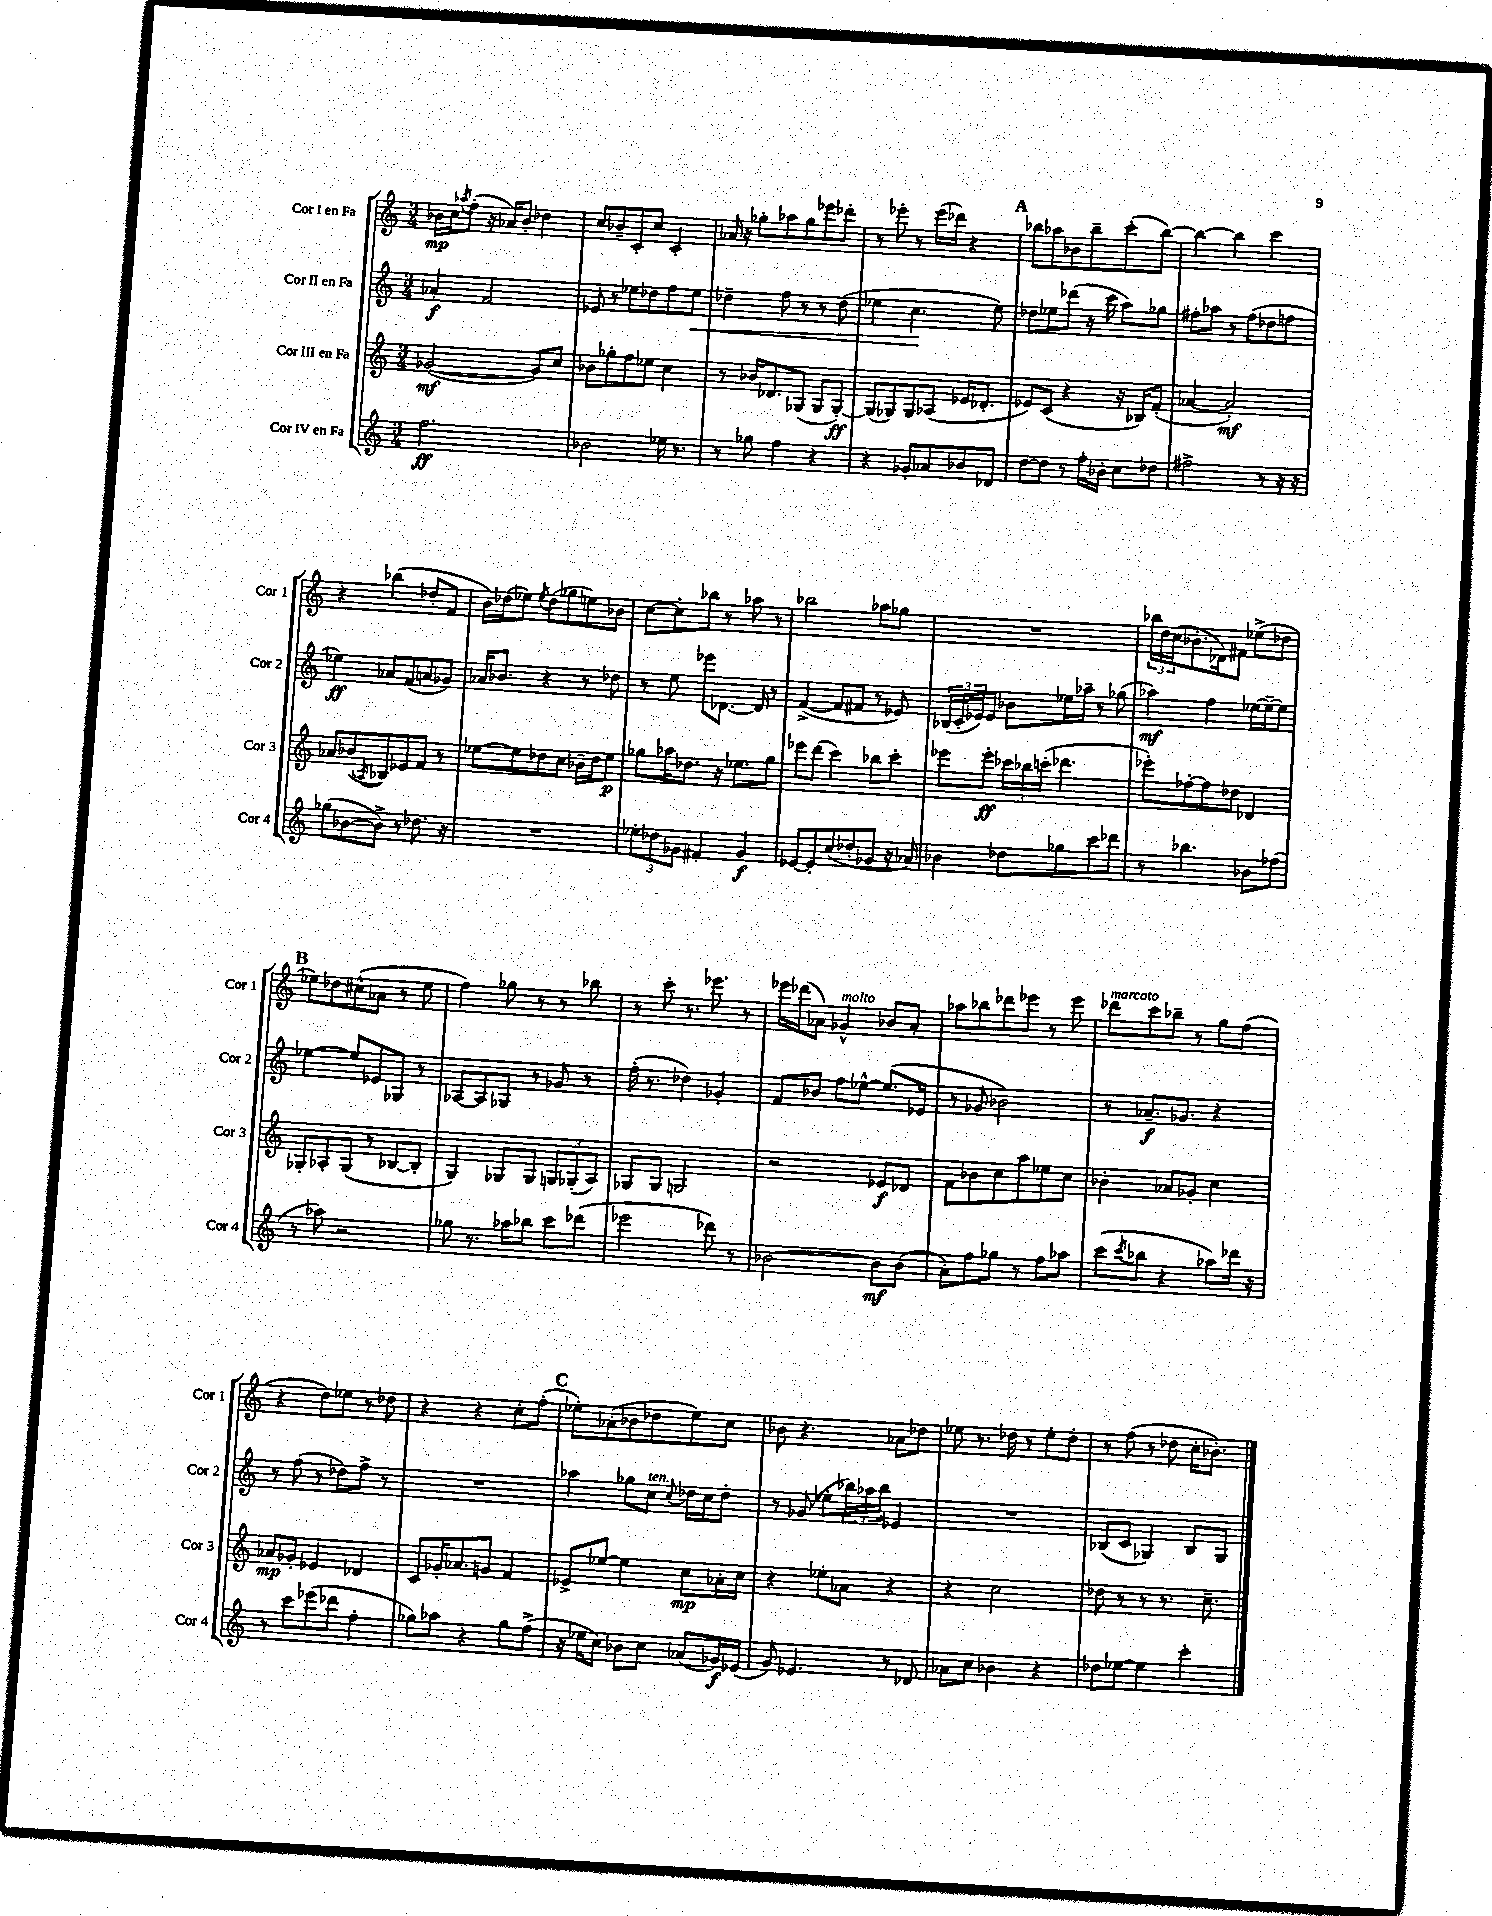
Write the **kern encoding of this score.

**kern	**dynam	**kern	**dynam	**kern	**dynam	**kern	**dynam
*part4	*part4	*part3	*part3	*part2	*part2	*part1	*part1
*staff4	*staff4	*staff3	*staff3	*staff2	*staff2	*staff1	*staff1
*I"Cor IV en Fa	*	*I"Cor III en Fa	*	*I"Cor II en Fa	*	*I"Cor I en Fa	*
*I'Cor 4	*	*I'Cor 3	*	*I'Cor 2	*	*I'Cor 1	*
*clefG2	*	*clefG2	*	*clefG2	*	*clefG2	*
*k[]	*	*k[]	*	*k[]	*	*k[]	*
*M3/4	*	*M3/4	*	*M3/4	*	*M3/4	*
=1	=1	=1	=1	=1	=1	=1	=1
2.ff\	ff	([2g-X/	mf	4a-X'/	f	16b-X\LL	mp
.	.	.	.	.	.	16cc\J	.
.	.	.	.	.	.	8qaa-X/	.
.	.	.	.	.	.	(8ff'\J	.
.	.	.	.	2f/	.	16r	.
.	.	.	.	.	.	16a-X/KL)	.
.	.	.	.	.	.	8b-'/J	.
.	.	8g-/L])	.	.	.	4dd-X\	.
.	.	8cc/J	.	.	.	.	.
=2	=2	=2	=2	=2	=2	=2	=2
2b-X\	.	8b-X\L	.	8e-X/	.	8cc/L	.
.	.	8gg-X'\	.	8r	.	8b-X~/	.
.	.	8ff\	.	8ee-X\L	.	8c'/	.
.	.	8ee-X\J	.	8dd-X\	.	8cc/J	.
16ee-X\	.	4cc\	.	8ff\	.	4c'/	.
8.r	.	.	.	.	.	.	.
!	!	!	!	!	!LO:HP:b	!	!
.	.	.	.	8ee-\J	<	.	.
=3	=3	=3	=3	=3	=3	=3	=3
8r	.	8r	.	4dd-X~\	.	16a-X/	.
.	.	.	.	.	.	16r	.
8gg-X\	.	16b-X/KL	.	.	.	8gg-X'\L	.
.	.	8.d-X/	.	.	.	.	.
4ff\	.	.	.	8ff\	.	8aa-X\	.
.	.	(8G-X/J	.	8r	.	8gg-\	.
4r	.	8G-/L	.	8r	.	8eee-X\	.
.	.	[8G-'/J)	ff	(8dd-\	.	8ddd-X'\J	.
=4	=4	=4	=4	=4	=4	=4	=4
4r	.	(8G-/L]	.	4ee-X\	.	8r	.
.	.	8G-X/)	.	.	.	8eee-X'\	.
8g-X'/L	.	8G-/	.	4.cc\	.	8r	.
8a-X/	.	(8A-X/J	.	.	.	(16eee-\LL	.
.	.	.	.	.	.	16ddd-X\JJ)	.
8b-X/	.	16e-X/KL	.	.	.	4r	.
.	.	8.d-X'/J	.	.	.	.	.
8d-X/J	.	.	.	8ee-\)	[	.	.
!!LO:REH:place=s1:t=A
=5	=5	=5	=5	=5	=5	=5	=5
[8dd\L	.	8e-X/L)	.	8dd-X\L	.	8bb-X\L	.
8dd\J]	.	(8c/J	.	8ee-X\	.	8aa-X\	.
8r	.	4r	.	(8ddd-X\J	.	8b-X\	.
16ff'\LL	.	.	.	16r	.	8bb-~\	.
16b-X'\JJ	.	.	.	16ccc\	.	.	.
8cc\L	.	16r	.	8aa\L)	.	(8ccc'\	.
.	.	16B-X/KL)	.	.	.	.	.
8dd-X\J	.	(8f'/J	.	8gg-X\J	.	[8bb-\J)	.
=6	=6	=6	=6	=6	=6	=6	=6
2ff#X^\	.	[4a-X/	.	8ff#X'\L	.	4bb-\_	.
.	.	.	.	8aa-X\J	.	.	.
.	.	2a-'/])	mf	8r	.	4bb-\]	.
.	.	.	.	(8ff#\L	.	.	.
8r	.	.	.	8dd-X\	.	4ccc\	.
16r	.	.	.	8ffn\J	.	.	.
16r	.	.	.	.	.	.	.
!!LO:LB:g=z
=7	=7	=7	=7	=7	=7	=7	=7
(8gg-X\L	.	8a-X/L	.	4ee-X\)	ff	4r	.
[8b-X\	.	(8b-X/	.	.	.	.	.
.	.	8qA-X/	.	.	.	.	.
8b-^\J])	.	8B-X/)	.	8a-X/L	.	(4bb-X\	.
8r	.	8e-X/	.	(8f/	.	.	.
8.dd-X\	.	8f/J	.	8an/	.	8dd-X'/L	.
.	.	8r	.	8g-X/J)	.	8f/J	.
16r	.	.	.	.	.	.	.
=8	=8	=8	=8	=8	=8	=8	=8
2.r	.	[8ee-X\L	.	16a-X/KL	.	16b\LL)	.
.	.	.	.	8.b-X/J	.	(16dd-X\J	.
.	.	8ee-\]	.	.	.	8ee-X\J)	.
.	.	.	.	.	.	8qee-/	.
.	.	8dd-X\	.	4r	.	(8dd-\L	.
.	.	8cc\J	.	.	.	8gg-X\	.
.	.	16b-X~\LL	.	8r	.	8een\)	.
.	.	16dd-\J	.	.	.	.	.
.	.	8ee-\J	p	8dd-X\	.	8b-X\J	.
=9	=9	=9	=9	=9	=9	=9	=9
12ee-X'\L	.	8gg-X\L	.	8r	.	[8cc\L	.
12dd-X\	.	.	.	.	.	.	.
.	.	16aa-X\K	.	8ee\	.	8cc'\]	.
12g-X\J	.	.	.	.	.	.	.
.	.	8.dd-X\J	.	.	.	.	.
4f#X'/	.	.	.	8eee-X\L	.	8bb-X\J	.
.	.	16r	.	[8.d-X\J	.	8r	.
.	.	8.ee-X\L	.	.	.	.	.
4g-/	f	.	.	.	.	8aa-X\	.
.	.	.	.	16d-/]	.	.	.
.	.	8gg-\J	.	8r	.	8r	.
=10	=10	=10	=10	=10	=10	=10	=10
[8e-X/L	.	8eee-X\L	.	([4f^/	.	2bb-X\	.
8e-'/]	.	(8ddd\J	.	.	.	.	.
(8cc/	.	4ccc\)	.	8f/L]	.	.	.
8dd-X'/	.	.	.	8f#X/J	.	.	.
8g-X/J	.	8bb-X\L	.	8r	.	8aa-X\L	.
16r	.	8ccc'\J	.	8e-X/)	.	8gg-X\J	.
16a-X/)	.	.	.	.	.	.	.
=11	=11	=11	=11	=11	=11	=11	=11
4b-X\	.	8eee-X\L	.	(24B-X/LL	.	2.r	.
.	.	.	.	24c'/	.	.	.
.	.	.	.	24e-X/J)	.	.	.
.	.	8eee-'\J	ff	8e-/J	.	.	.
8dd-X\L	.	24ccc-X\LL	.	8b-X\L	.	.	.
.	.	24bb-X\	.	.	.	.	.
.	.	(24cccn'\JJ	.	.	.	.	.
8gg-X\	.	4.ddd-X\	.	16ee-X\L	.	.	.
.	.	.	.	16aa-X~\JJ	.	.	.
8ccc\	.	.	.	8r	.	.	.
8ddd-X\J	.	.	.	(8gg-X\	.	.	.
=12	=12	=12	=12	=12	=12	=12	=12
8r	.	8eee-X'\L)	.	4aa-X\)	mf	24bb-X\LL	.
.	.	.	.	.	.	24dd\	.
.	.	.	.	.	.	(24cc\J	.
4.bb-X\	.	[8ff-X'\	.	.	.	8.b-X'\	.
.	.	8ff-\]	.	4ff\	.	.	.
.	.	.	.	.	.	16d-X\k)	.
.	.	8dd-X\J	.	.	.	8f#X\J	.
8b-X\L	.	4d-X/	.	[16ee-X\LL	.	(8ee-X^\L	.
.	.	.	.	16ee-~\J_	.	.	.
(8ff-X\J	.	.	.	8ee-\J]	.	8dd-X\J	.
!!LO:LB:g=z
!!LO:REH:place=s1:t=B
=13	=13	=13	=13	=13	=13	=13	=13
8r	.	8G-X'/L	.	[4ee-X\	.	8ee-X\L)	.
8aa-X\)	.	8A-X'/	.	.	.	8dd-X\	.
2r	.	(8G-/J	.	8ee-/L]	.	(8cc#X^^\	.
.	.	8r	.	8e-X/	.	8a-X\J	.
.	.	[8B-X/L	.	8G-X/J	.	8r	.
.	.	8B-'/J]	.	8r	.	8ee-\	.
=14	=14	=14	=14	=14	=14	=14	=14
8gg-X\	.	4G/)	.	[8A-X/L	.	4ff\)	.
8.r	.	.	.	8A-/]	.	.	.
.	.	8G-X/L	.	8G-X/J	.	8gg-X\	.
16aa-X\KL	.	.	.	.	.	.	.
8bb-X\J	.	8G-/J	.	8r	.	8r	.
8ccc\L	.	12Gn/L	.	8g-X/	.	8r	.
.	.	(12G-X'/	.	.	.	.	.
(8ddd-X\J	.	.	.	8r	.	8bb-X\	.
.	.	12A/J)	.	.	.	.	.
=15	=15	=15	=15	=15	=15	=15	=15
2eee-X\	.	8G-X/L	.	(16ff'\	.	8r	.
.	.	.	.	8.r	.	.	.
.	.	8G-/J	.	.	.	8ccc'\	.
.	.	2Gn/	.	4dd-X\)	.	8.r	.
.	.	.	.	.	.	8.eee-X\	.
8ddd-X\)	.	.	.	4g-X'/	.	.	.
8r	.	.	.	.	.	8r	.
=16	=16	=16	=16	=16	=16	=16	=16
[2b-X\	.	2r	.	8f/L	.	16eee-X\LL	.
.	.	.	.	.	.	(16ddd-X\J	.
.	.	.	.	8b-X/J	.	8a-X\J)	.
!	!	!	!	!	!	!LO:TX:a:i:t=molto	!
.	.	.	.	8ff\L	.	4g-X^^/	.
.	.	.	.	[8ee-X^^\J	.	.	.
8b-\L]	mf	8e-X/L	f	(8.ee-/L]	.	8b-X/L	.
(8b-\J	.	8d-X/J	.	.	.	8a-'/J	.
.	.	.	.	16e-X/Jk	.	.	.
=17	=17	=17	=17	=17	=17	=17	=17
8a'\L)	.	8f\L	.	8r	.	8aa-X\L	.
8ff\	.	8b-X\	.	8g-X/	.	8bb-X\	.
8gg-X\J	.	8cc\	.	2b-X\)	.	8ddd-X\	.
8r	.	8aa\	.	.	.	8eee-X\J	.
8ff\L	.	8ee-X\	.	.	.	8r	.
8aa-X\J	.	8cc\J	.	.	.	8eee-\	.
=18	=18	=18	=18	=18	=18	=18	=18
!	!	!	!	!	!	!LO:TX:a:i:t=marcato	!
(8ccc\L	.	4b-X'\	.	8r	.	8ddd-X\L	.
8qccc/	.	.	.	.	.	.	.
8bb-X\J	.	.	.	8.a-X~/L	f	8ccc\	.
4r	.	8a-X/L	.	.	.	8bb-X~\J	.
.	.	.	.	8.g-X/J	.	.	.
.	.	8g-X'/J	.	.	.	8r	.
8aa-X\L)	.	4cc\	.	4r	.	8gg\L	.
16ddd-X\Jk	.	.	.	.	.	(8ff\J	.
16r	.	.	.	.	.	.	.
!!LO:LB:g=z
=19	=19	=19	=19	=19	=19	=19	=19
8r	.	8a-X/L	mp	8r	.	4r	.
8ccc\L	.	8g-X'/J	.	(8ff\	.	.	.
(8eee-X\	.	4e-X/	.	8r	.	8dd\L)	.
8ddd-X\J	.	.	.	8dd-X\L)	.	8ee-X\J	.
4ff'\	.	4d-X/	.	8ff^\J	.	8r	.
.	.	.	.	8r	.	8dd-X\	.
=20	=20	=20	=20	=20	=20	=20	=20
8gg-X\L)	.	8c/L	.	2.r	.	4r	.
8aa-X\J	.	16g-X'/K	.	.	.	.	.
.	.	8.a-X/	.	.	.	.	.
4r	.	.	.	.	.	4r	.
.	.	8gn/J	.	.	.	.	.
8gg-\L	.	4f/	.	.	.	8cc'\L	.
(8ff^\J	.	.	.	.	.	(8ff'\J	.
!!LO:REH:place=s1:t=C
=21	=21	=21	=21	=21	=21	=21	=21
16r	.	8e-X^/L	.	4aa-X\	.	8ee-X'\L)	.
16ee-X\KL	.	.	.	.	.	.	.
8cc\J)	.	[8ee-X/J	.	.	.	(8a-X'\	.
8b-X\L	.	4ee-\]	.	8gg-X\L	.	8b-X\	.
!	!	!	!	!LO:TX:a:i:t=ten.	!	!	!
8cc\J	.	.	.	8cc\J	.	8dd-X\	.
.	.	.	.	8qqcc/	.	.	.
(8a-X/L	.	8cc\L	mp	16dd-X\LL	.	8ee-\)	.
.	.	.	.	16cc\J	.	.	.
16g-X/L)	f	16a-X'\L	.	8dd-'\J	.	8cc\J	.
(16e-X/JJ	.	16cc\JJ	.	.	.	.	.
=22	=22	=22	=22	=22	=22	=22	=22
8g/)	.	4r	.	8r	.	8b-X\	.
4.e-X/	.	.	.	(8g-X/	.	4.r	.
.	.	8ee-X'\L	.	8ee-X'\L	.	.	.
.	.	8a-X\J	.	24bb-X\L)	.	.	.
.	.	.	.	24aa-X\	.	.	.
.	.	.	.	24bb-\JJ	.	.	.
8r	.	4r	.	4e-X/	.	8a-X\L	.
8d-X/	.	.	.	.	.	8dd-X\J	.
=23	=23	=23	=23	=23	=23	=23	=23
8a-X\L	.	4r	.	2.r	.	8ee-X\	.
8cc\J	.	.	.	.	.	8.r	.
4b-X\	.	2cc\	.	.	.	.	.
.	.	.	.	.	.	16dd-X\	.
.	.	.	.	.	.	8r	.
4r	.	.	.	.	.	8ee-'\L	.
.	.	.	.	.	.	8dd-'\J	.
=24	=24	=24	=24	=24	=24	=24	=24
8dd-X\L	.	8dd-X\	.	(8B-X/L	.	8r	.
[8ee-X\J	.	8r	.	8c/J	.	(8ff\	.
4ee-\]	.	8r	.	4G-X/)	.	8r	.
.	.	8.r	.	.	.	8dd-X\	.
4ccc'\	.	.	.	8B-/L	.	16cc'\KL	.
.	.	8.cc~\	.	.	.	8.b-X'\J)	.
.	.	.	.	8G-/J	.	.	.
==	==	==	==	==	==	==	==
*-	*-	*-	*-	*-	*-	*-	*-
